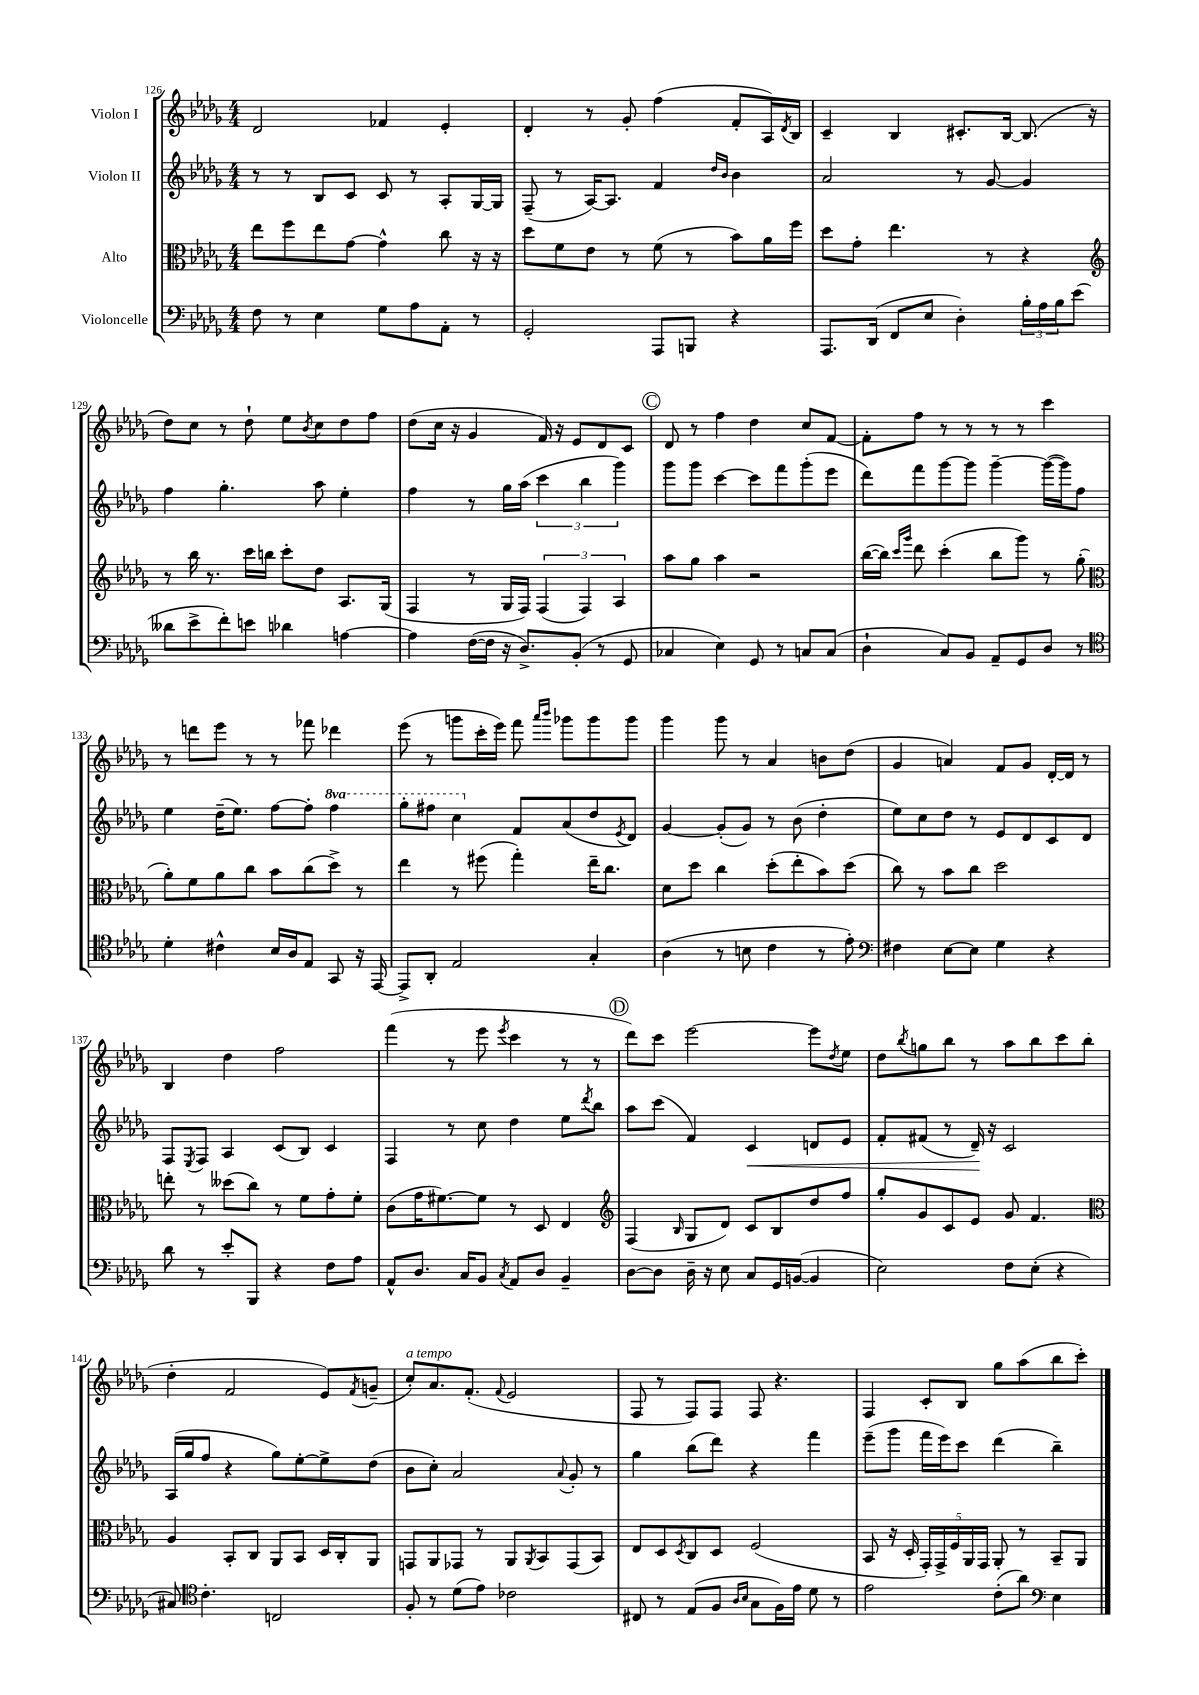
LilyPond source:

<<
\new StaffGroup <<
\new Staff = "s0" \with { instrumentName = "Violon I" } {
    \clef treble \key des \major \numericTimeSignature \time 4/4
    des'2 fes'4 ees'4-. |
    des'4-. r8 ges'8-. f''4( f'8-. aes16) \acciaccatura { des'8 } bes16 |
    c'4-- bes4 cis'8.-. bes16~ bes8.( r16 |
    des''8) c''8 r8 des''8-! ees''8 \acciaccatura { bes'8 } c''8 des''8 f''8 |
    des''8( c''16 r16 ges'4 f'16) r16 ees'8 des'8 c'8 |
    \mark \markup { \circle "C" } des'8 r8 f''4 des''4 c''8 f'8~ |
    f'8-. f''8 r8 r8 r8 r8 c'''4 |
    r8 d'''8 ees'''8 r8 r8 fes'''8 des'''4 |
    ees'''8( r8 g'''8 c'''16-. ees'''16) f'''8 \grace { aes'''16 bes'''16 } ges'''8 ges'''8 ges'''8 |
    ges'''4 ges'''8 r8 aes'4 b'8 des''8( |
    ges'4 a'4) f'8 ges'8 des'16~-. des'16 r8 |
    bes4 des''4 f''2 |
    f'''4( r8 ees'''8 \acciaccatura { ees'''8 } c'''4 r8 r8 |
    \mark \markup { \circle "D" } des'''8) c'''8 ees'''2~ ees'''8 \acciaccatura { des''8 } ees''8 |
    des''8 \acciaccatura { bes''8 } g''8 bes''8 r8 aes''8 bes''8 c'''8 bes''8( |
    des''4-. f'2 ees'8) \acciaccatura { f'8 } g'8--( |
    c''8-.^\markup { \italic "a tempo" }) aes'8. f'8.-.( \appoggiatura { f'8 } ees'2 |
    f8 r8 f8) f8 f8 r4. |
    f4 c'8-. bes8 ges''8 aes''8( bes''8 c'''8-.) \bar "|." |
}
\new Staff = "s1" \with { instrumentName = "Violon II" } {
    \clef treble \key des \major \numericTimeSignature \time 4/4 \set Staff.ottavationMarkups = #ottavation-simple-ordinals
    r8 r8 bes8 c'8 c'8 r8 aes8-. ges16~ ges16 |
    f8--( r8 aes16~) aes8. f'4 \grace { des''16 bes'16 } bes'4 |
    aes'2 r8 ges'8~ ges'4 |
    f''4 ges''4.-. aes''8 ees''4-. |
    f''4 r8 ges''16 aes''16( \tuplet 3/2 { c'''4 bes''4 ges'''4) } |
    \mark \markup { \circle "C" } ges'''8 ges'''8 c'''4~ c'''8 f'''8 ges'''8-.( ees'''8 |
    des'''8) f'''8 ges'''8~ ges'''8 ges'''4~-- ges'''16~( ges'''16) f''8 |
    ees''4 des''16--( ees''8.) f''8~ f''8-. \ottava #1 f'''4 |
    ges'''8-. fis'''8 c'''4 \ottava #0 f'8 aes'8( des''8 \acciaccatura { ees'8 } des'8) |
    ges'4~ ges'8-.( ges'8) r8 bes'8( des''4-. |
    ees''8) c''8 des''8 r8 ees'8 des'8 c'8 des'8 |
    f8 \acciaccatura { ees8 } f8 aes4 c'8( bes8) c'4 |
    f4 r8 c''8 des''4 ees''8 \acciaccatura { des'''8 } bes''8 |
    \mark \markup { \circle "D" } aes''8 c'''8( f'4) c'4\< d'8 ees'8 |
    f'8-. fis'8( r8 des'16--\!) r16 c'2 |
    aes16( ges''16 f''8 r4 ges''8) ees''8~-. ees''8-> des''8( |
    bes'8 c''8-.) aes'2 \appoggiatura { aes'8 } ges'8-. r8 |
    ges''4 bes''8( des'''8) r4 f'''4 |
    ees'''8--( ges'''8 f'''16 ees'''16) c'''8 des'''4( bes''4--) \bar "|." |
}
\new Staff = "s2" \with { instrumentName = "Alto" } {
    \clef alto \key des \major \numericTimeSignature \time 4/4
    ees''8 f''8 ees''8 ges'8~ ges'4-^ c''8 r16 r16 |
    des''8 f'8 ees'8 r8 f'8( r8 bes'8) aes'16 f''16 |
    des''8 ges'8-. ees''4. r8 r4 |
    \clef treble r8 bes''16 r8. c'''16 b''16 c'''8-. des''8 aes8. ges16( |
    f4 r8 ges16 f16) \tuplet 3/2 { f4( f4) aes4 } |
    \mark \markup { \circle "C" } aes''8 ges''8 aes''4 r2 |
    bes''16~( bes''16) \grace { c'''16 ges'''16 } des'''8 c'''4-.( bes''8 ges'''8) r8 ges''8-.( |
    \clef alto aes'8-.) f'8 aes'8 c''8 bes'8 c''8( des''8->) r8 |
    ees''4 r8 fis''8( ges''4-.) ees''16-- c''8. |
    des'8 des''8 c''4 des''8-.( ees''8-. bes'8) des''8( |
    c''8) r8 bes'8 c''8 des''2 |
    e''8-. r8 deses''8( c''8) r8 f'8 ges'8-. f'8-. |
    c'8( ges'16 fis'8.~) fis'8 r8 des8 ees4 |
    \mark \markup { \circle "D" } \clef treble f4( \grace { bes16 } ges8 des'8) c'8 bes8 des''8 f''8 |
    ges''8-. ges'8 c'8 ees'8 ges'8 f'4. |
    \clef alto aes4 bes,8-. c8 aes,8 bes,8 des16 c16-. aes,8 |
    g,8 aes,8 ges,8 r8 aes,8 \acciaccatura { aes,8 } bes,8 ges,8( bes,8) |
    ees8 des8 \acciaccatura { des8 } c8 des8 f2( |
    bes,8 r16 des16-. \tuplet 5/4 { ges,16-.) ges,16-> f16 aes,16 ges,16 } aes,8-. r8 bes,8-- aes,8 \bar "|." |
}
\new Staff = "s3" \with { instrumentName = "Violoncelle" } {
    \clef bass \key des \major \numericTimeSignature \time 4/4
    f8 r8 ees4 ges8 aes8 aes,8-. r8 |
    ges,2-. aes,,8 b,,8 r4 |
    aes,,8. des,16( f,8 ees8 des4-.) \tuplet 3/2 { bes16-. aes16 bes16 } ees'8( |
    deses'8 ees'8-> f'8-.) e'8 des'4 a4~ |
    a4 f16~( f16 r16 des8.->) bes,8-.( r8 ges,8 |
    \mark \markup { \circle "C" } ces4 ees4) ges,8 r8 c8 c8( |
    des4-! c8) bes,8 aes,8-- ges,8 des8 r8 |
    \clef tenor des'4-. cis'4-^ bes16 aes16 ees8 ges,8 r16 ees,16~ |
    ees,8-> aes,8-. ees2 ges4-. |
    aes4( r8 b8 c'4 r8 ees'8-.) |
    \clef bass fis4 ees8~ ees8 ges4 r4 |
    des'8 r8 ees'8-. bes,,8 r4 f8 aes8 |
    aes,8-^ des8. c16 bes,8 \acciaccatura { c8 } aes,8 des8 bes,4-- |
    \mark \markup { \circle "D" } des8~ des8 des16-- r16 ees8 c8 ges,16 b,16~( b,4 |
    ees2) f8 ees8-.( r4 |
    cis8) \clef tenor c'4.-. c2 |
    f8-. r8 des'8( ees'8) ces'2 |
    cis8 r8 ees8( f8 \grace { aes16 bes16 } ges8 f16) ees'16 des'8 r8 |
    ees'2 c'8-.( aes'8) \clef bass ees4 \bar "|." |
}
>>
>>
\layout { \context { \Score currentBarNumber = #126 } }
